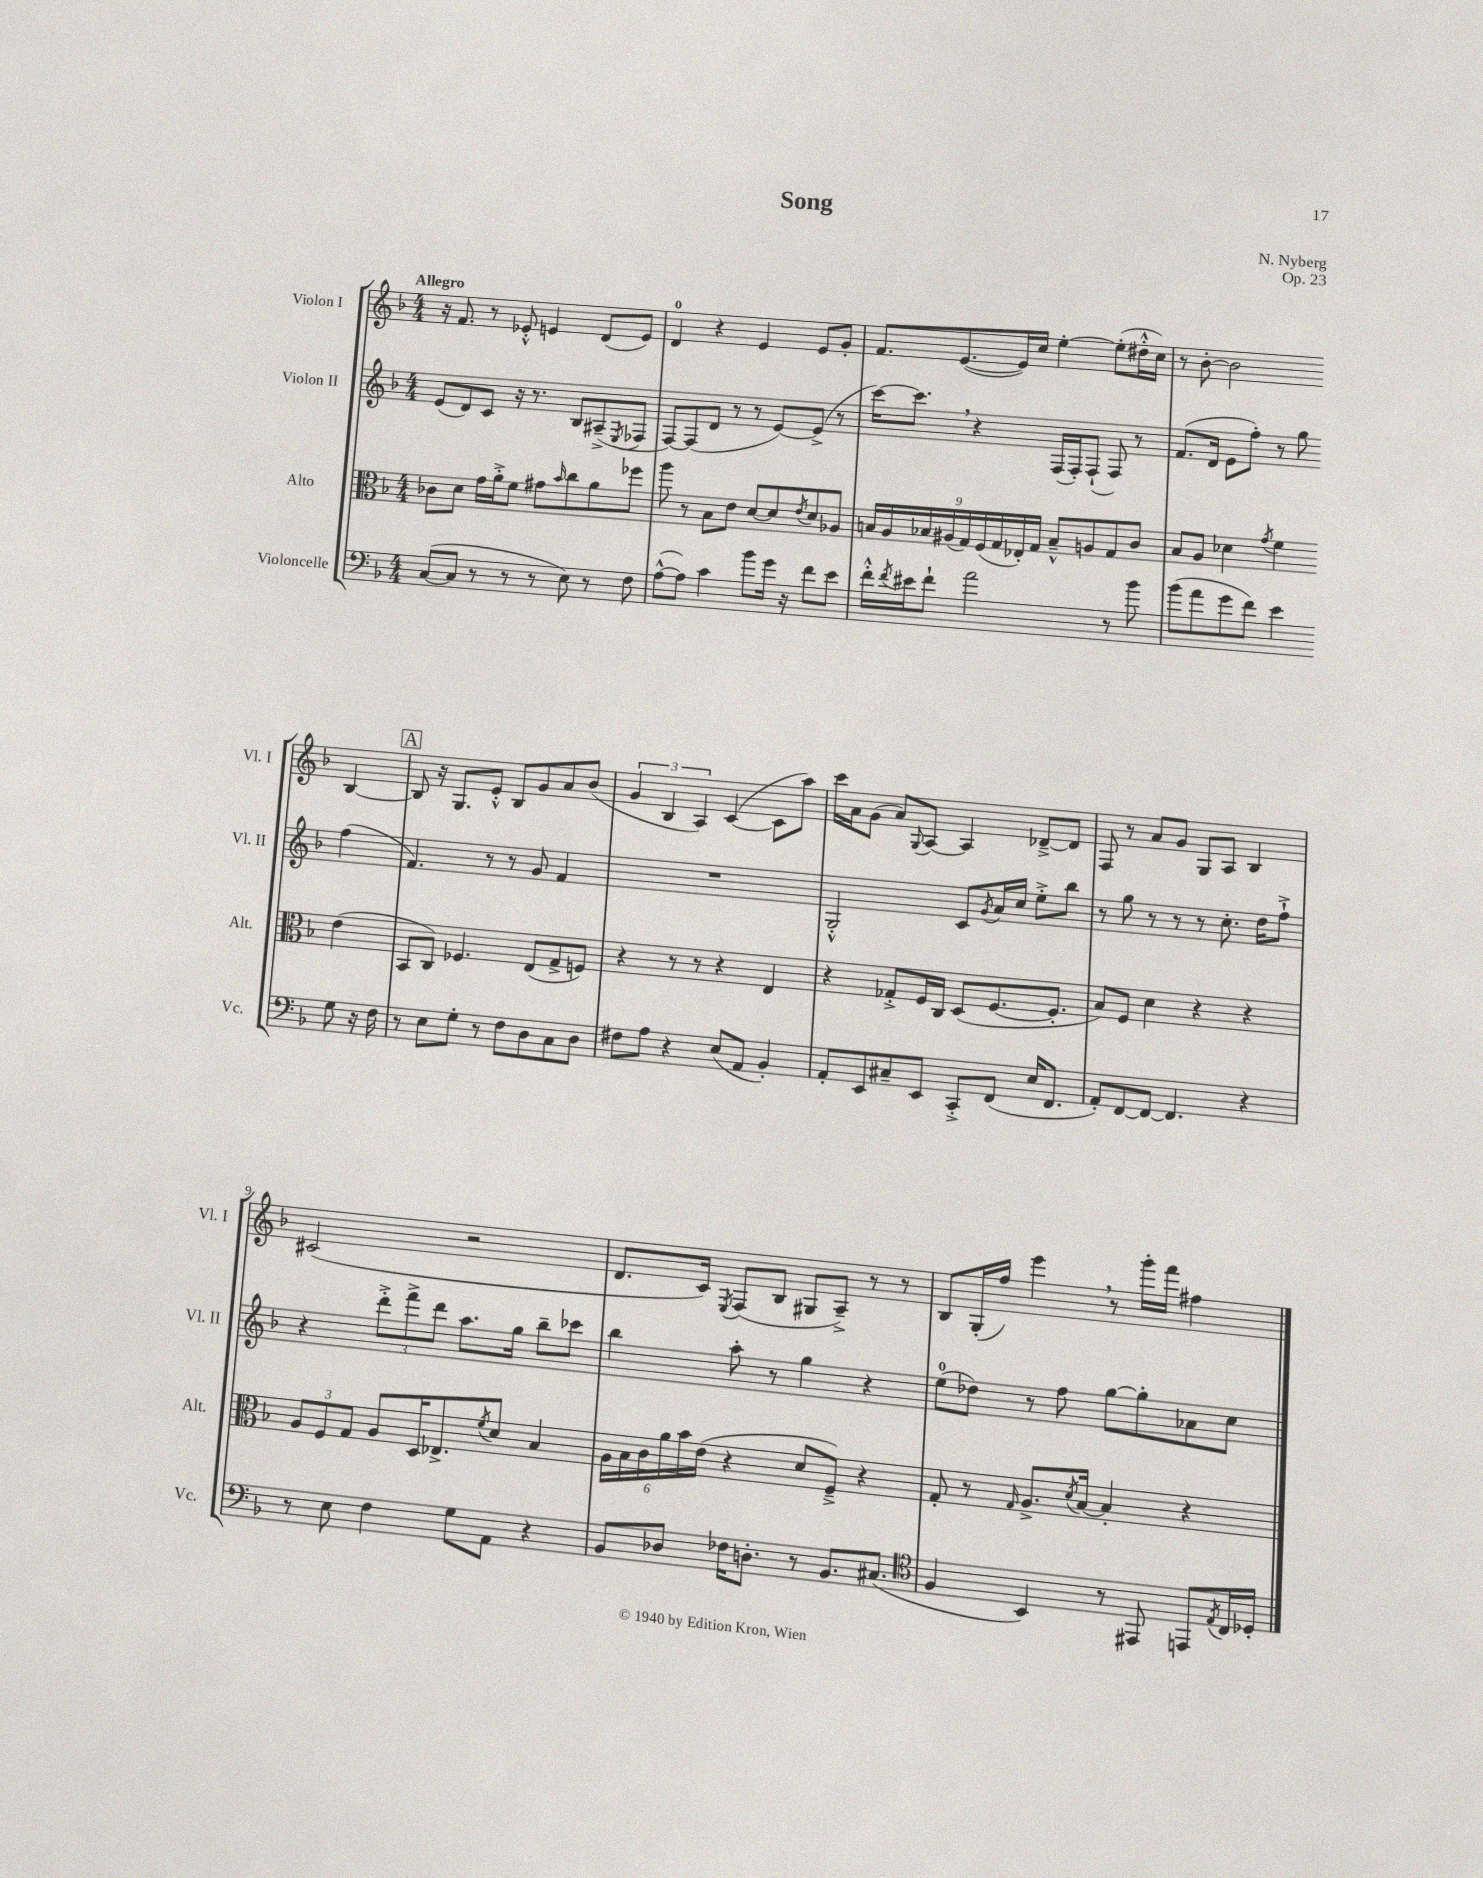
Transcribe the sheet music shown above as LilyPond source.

\header { title = "Song" composer = "N. Nyberg" opus = "Op. 23" }
<<
\new StaffGroup <<
\new Staff = "s0" \with { instrumentName = "Violon I" shortInstrumentName = "Vl. I" } {
    \clef treble \key f \major \numericTimeSignature \time 4/4 \tempo "Allegro"
    r16 f'8. r8 ees'8-.-^ e'4 d'8( e'8) |
    d'4-0 r4 e'4 e'8 g'8-. |
    f'8. e'8.~( e'16) c''16 e''4~-. e''8-.( dis''16-.-^ c''16) |
    r8 bes'8~-. bes'2 bes4~ |
    \mark \markup { \box "A" } bes8 r16 g8. e'8-.-^ bes8 g'8 a'8 bes'8( |
    \tuplet 3/2 { g'4 bes4 a4) } c'4~( c'8 a''8) |
    c'''16 a'16 g'8( a'8) \appoggiatura { g8 } a8~ a4 des'8~---> des'8 |
    f8 r8 a'8 g'8 g8 a8 bes4 |
    cis'2( r2 |
    d'8. c'16) \acciaccatura { e8 } f8( bes8 gis8 a8--->) r8 r8 |
    bes8 g16-.( f''16) e'''4 \breathe r8 g'''16-. f'''16 fis''4 \bar "|." |
}
\new Staff = "s1" \with { instrumentName = "Violon II" shortInstrumentName = "Vl. II" } {
    \clef treble \key f \major \numericTimeSignature \time 4/4
    e'8( d'8) c'8 r16 r8. bes8 ais8--->( \acciaccatura { e8 } fes8 |
    f8~) f8( d'8 r8 r8 e'8~) e'8->( r8 |
    c'''16~) c'''8. \breathe r4 f16( f16-.) f8-!( f8) r8 |
    f'8.( d'16 e'8 f''8-.) r8 g''8 f''4( |
    \mark \markup { \box "A" } f'4.) r8 r8 g'8 f'4 |
    R1 |
    g2-.-^ c'8 \acciaccatura { g'8 } a'16 c''16 e''8-.-> bes''8 |
    r8 g''8 r8 r8 r8 c''8.-. d''16 f''8-!-> |
    r4 \tuplet 3/2 { d'''8-.-> f'''8-> d'''8 } a''8. g''16 bes''8-- ces'''8 |
    bes''4 a''8-. r8 g''4 r4 |
    e''8-0( des''8) r8 f''8 g''8~ g''8-. aes'8 c''8 \bar "|." |
}
\new Staff = "s2" \with { instrumentName = "Alto" shortInstrumentName = "Alt." } {
    \clef alto \key f \major \numericTimeSignature \time 4/4
    ces'8 d'8 g'16 a'16-.-> f'8 gis'8 \grace { bes'16 } c''8 a'8 fes''8 |
    a''8 r8 bes8 e'8 d'8~ d'8 \acciaccatura { e'8 } d'8 aes8 |
    \tuplet 9/8 { b16 a16 bes16 ais16( g16) f16( g16 ees16-.) g16 } bes8---^ a8 g8 c'8 |
    bes8 a8 des'4 \acciaccatura { g'8 } f'4 e'4( |
    \mark \markup { \box "A" } bes,8 c8) fes4. e8( g8-> f8) |
    r4 r8 r8 r4 e4 |
    r4 ges8-.-> f16 c16 d8( f8.~ f8.-. |
    bes8) f8 d'4 r4 r4 |
    \tuplet 3/2 { a8 f8 g8 } a8 d16 ees8.-> \acciaccatura { f'8 } d'8 bes4 |
    \tuplet 6/4 { a16 bes16 c'16 a'16 bes'16 e'16( } r4 d'8 f8--->) r4 |
    g8-. r8 \grace { g16 } a8.-> \acciaccatura { d'8 } bes16~ bes4-. r4 \bar "|." |
}
\new Staff = "s3" \with { instrumentName = "Violoncelle" shortInstrumentName = "Vc." } {
    \clef bass \key f \major \numericTimeSignature \time 4/4
    c8~( c8 r8 r8 r8 e8) r8 f8 |
    a8~-^( a8) c'4 bes'8 g'16 r16 f'8 e'8 |
    f'16-.-^ \acciaccatura { f'8 } eis'16 f'8-! a'2 r8 bes'8 |
    bes'8( a'8 g'8 f'8) e'4 g8 r16 f16 |
    \mark \markup { \box "A" } r8 e8 g8-. r8 f8 d8 c8 d8 |
    fis8 a8 r4 e8( a,8 bes,4-.) |
    a,8-. e,8 cis8-- e,8 c,8-.-> f,8( e16 f,8. |
    a,8-.) f,8~ f,8~ f,4. r4 |
    r8 e8 f4 g8 a,8 r4 |
    bes,8 des8 fes16 d8.-. r8 bes,8. cis8.( |
    \clef tenor f4 bes,4) r8 eis,8 e,8 \acciaccatura { e8 } c16 des16-. \bar "|." |
}
>>
>>
